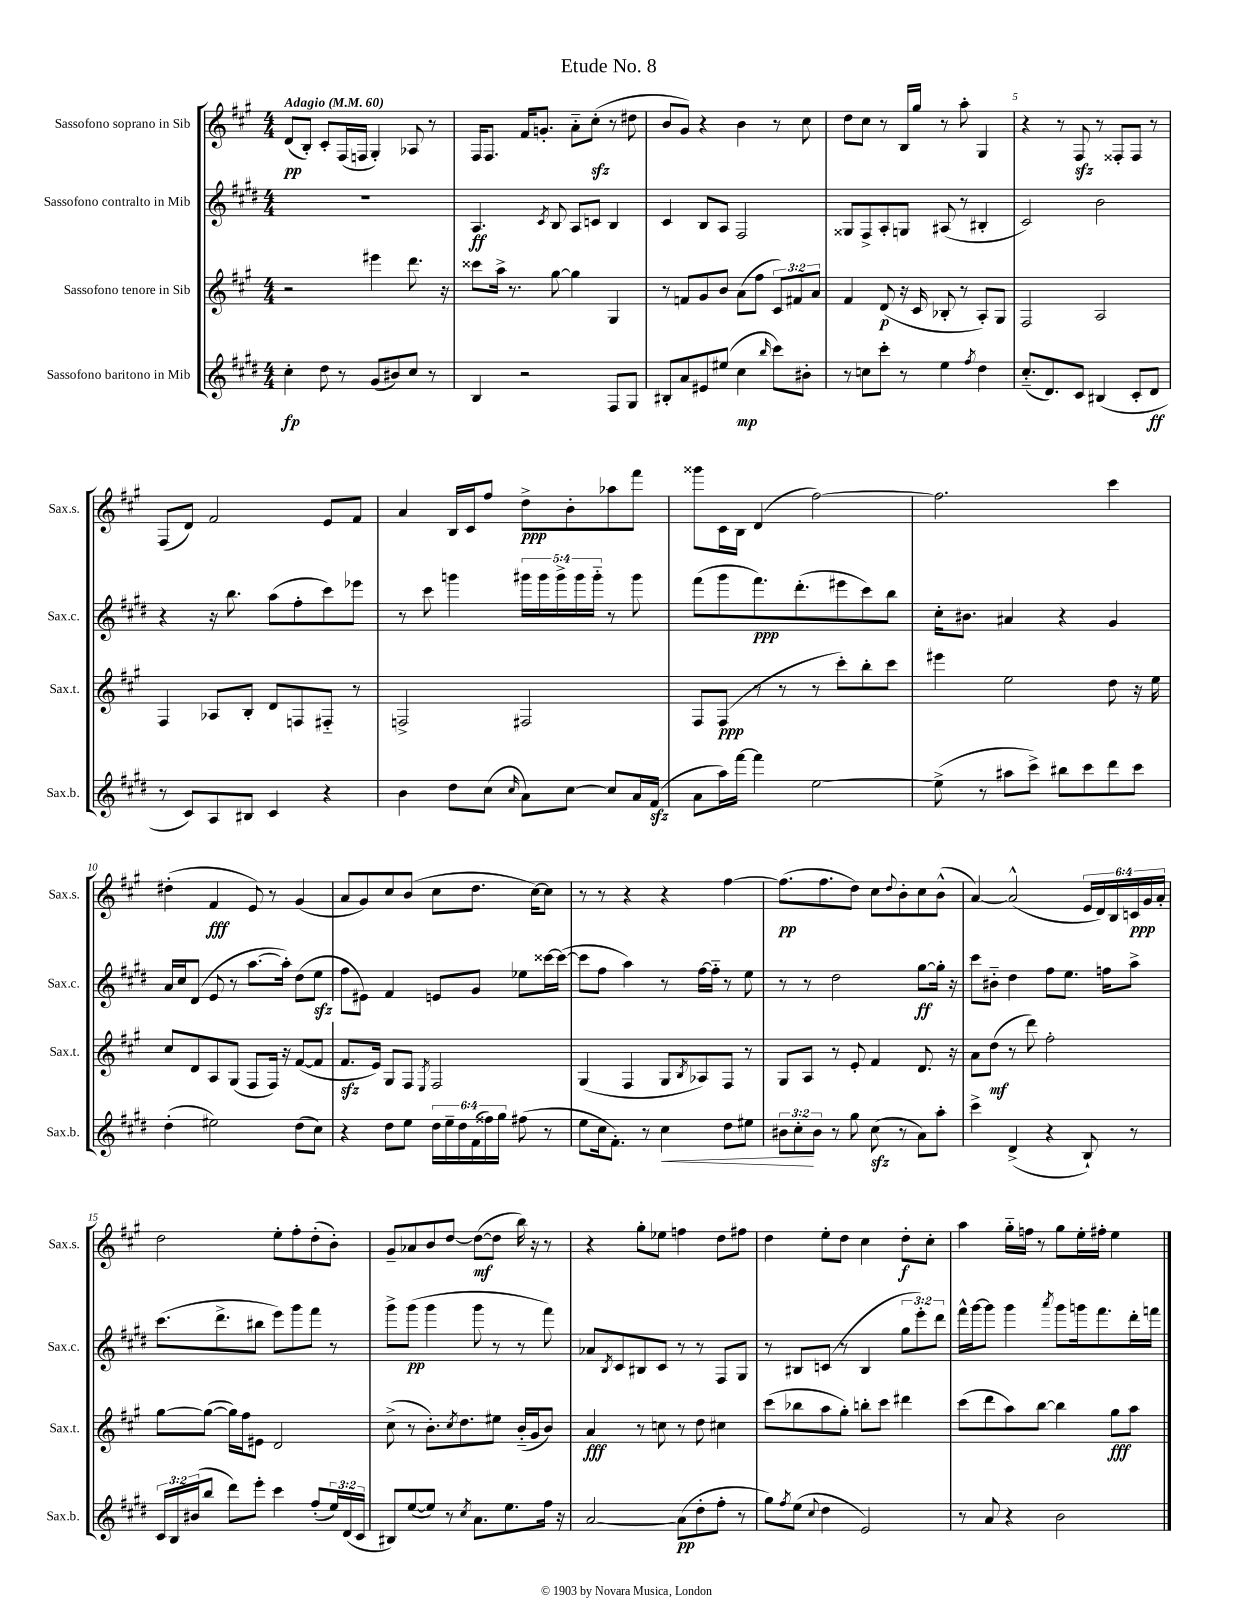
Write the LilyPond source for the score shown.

\header { title = "Etude No. 8" }
<<
\new StaffGroup <<
\new Staff = "s0" \with { instrumentName = "Sassofono soprano in Sib" shortInstrumentName = "Sax.s." } {
    \clef treble \key a \major \numericTimeSignature \time 4/4 \override Staff.TupletNumber.text = #tuplet-number::calc-fraction-text \tempo "Adagio" 4 = 60
    d'8\pp( b8-.) cis'8-. fis16( f16 gis4-.) aes8 r8 |
    fis16 fis8. fis'16 g'8.-. a'8-_ cis''8-.\sfz( r8 dis''8 |
    b'8 gis'8) r4 b'4 r8 cis''8 |
    d''8 cis''8 r8 b16 gis''16 r8 a''8-. gis4 |
    r4 r8 fis8\sfz r8 fisis8-. fisis8 r8 |
    fis8( d'8) fis'2 e'8 fis'8 |
    a'4 b16 cis'16 fis''8 d''8->\ppp b'8-. aes''8 fis'''8 |
    gisis'''8 cis'16 b16 d'4( fis''2~) |
    fis''2. cis'''4 |
    dis''4-.( fis'4\fff e'8) r8 gis'4( |
    a'8 gis'8) cis''8 b'8( cis''8 d''8. cis''16~) cis''8 |
    r8 r8 r4 r4 fis''4~ |
    fis''8.\pp( fis''8. d''8) cis''8 \appoggiatura { d''8 } b'8-. cis''8 b'8-^( |
    a'4~) a'2-^( \tuplet 6/4 { e'16 d'16) b16 c'16\ppp gis'16 a'16-. } |
    d''2 e''8-. fis''8-. d''8-.( b'8-.) |
    gis'8-- aes'8 b'8 d''8~ d''8~\mf( d''8 b''16) r16 r8 |
    r4 gis''8-. ees''8 f''4 d''8 fis''8 |
    d''4 e''8-. d''8 cis''4 d''8-.\f cis''8-. |
    a''4 gis''16-_ f''16 r8 gis''8 e''16-. fis''16-. e''4 \bar "|." |
}
\new Staff = "s1" \with { instrumentName = "Sassofono contralto in Mib" shortInstrumentName = "Sax.c." } {
    \clef treble \key e \major \numericTimeSignature \time 4/4 \override Staff.TupletNumber.text = #tuplet-number::calc-fraction-text
    R1 |
    a4.\ff \acciaccatura { cis'8 } b8 a8 c'8 b4 |
    cis'4 b8 a8 fis2 |
    gisis8 fis8-> a8-. g8 ais8( r8 bis4-. |
    cis'2) b'2 |
    r4 r16 b''8. a''8( fis''8-. cis'''8) ees'''8 |
    r8 cis'''8 g'''4 \tuplet 5/4 { gis'''16 gis'''16 gis'''16-> gis'''16 gis'''16-_ } r8 gis'''8 |
    fis'''8( gis'''8 fis'''8.\ppp) dis'''8.-.( eis'''8 cis'''8) b''8 |
    cis''16-. bis'8. ais'4 r4 gis'4 |
    a'16 cis''16 dis'8( e'8 r8 a''8.~ a''16-.) dis''8( e''8\sfz |
    fis''8 eis'8) fis'4 e'8 gis'8 ees''8 cisis'''16~ cisis'''16~( |
    cisis'''8 fis''8 a''4) r8 fis''16~ fis''16-_ r8 e''8 |
    r8 r8 dis''2 gis''8~\ff gis''16-. r16 |
    cis'''8 bis'8-_ dis''4 fis''8 e''8. f''16 a''8-> |
    cis'''8.( dis'''8.-> bis''8 e'''8) gis'''8 fis'''8 r8 |
    gis'''8-> gis'''8\pp( gis'''4 gis'''8 r8 r8 fis'''8) |
    aes'8 \acciaccatura { b8 } cis'8 bis8 cis'8 r8 r8 fis8 gis8 |
    r8 bis8 c'8( r8 bis4 \tuplet 3/2 { gis''8 e'''8-.) dis'''8 } |
    fis'''16-^ gis'''16~ gis'''8 gis'''4 \acciaccatura { a'''8 } gis'''8 g'''16 fis'''8. dis'''16-. f'''16 \bar "|." |
}
\new Staff = "s2" \with { instrumentName = "Sassofono tenore in Sib" shortInstrumentName = "Sax.t." } {
    \clef treble \key a \major \numericTimeSignature \time 4/4 \override Staff.TupletNumber.text = #tuplet-number::calc-fraction-text
    r2 eis'''4 d'''8. r16 |
    cisis'''8 a''16-> r8. gis''8~ gis''4 gis4 |
    r8 f'8 gis'8 b'8 a'8( fis''8 \tuplet 3/2 { cis'8) fis'8 a'8 } |
    fis'4 d'8\p( r16 cis'16 bes8-. r8 a8-.) gis8 |
    fis2 a2 |
    fis4 aes8 b8-. d'8 f8 fis8-_ r8 |
    f2-> fis2 |
    fis8 fis8\ppp( r8 r8 r8 cis'''8-.) b''8-. cis'''8 |
    eis'''4 e''2 d''8 r16 e''16 |
    cis''8 d'8 a8 gis8( fis8 fis16) r16 fis'8~( fis'8 |
    fis'8.\sfz e'16) gis8 fis8 \acciaccatura { e8 } fis2 |
    gis4( fis4 gis8 \acciaccatura { b8 } aes8) fis8 r8 |
    gis8 a8 r8 e'8-. fis'4 d'8. r16 |
    a'8 d''8\mf( r8 d'''8) fis''2-. |
    gis''8~ gis''8~( gis''16) fis''16 eis'8 d'2 |
    cis''8->( r8 b'8.-.) \acciaccatura { cis''8 } d''8. eis''8 b'16-_( gis'16 b'8) |
    a'4\fff r8 c''8 r8 d''8 cis''4 |
    cis'''8( bes''8 a''8 gis''8-.) b''8-. cis'''8 dis'''4 |
    cis'''8( d'''8 a''8) b''8~ b''4 gis''8\fff a''8 \bar "|." |
}
\new Staff = "s3" \with { instrumentName = "Sassofono baritono in Mib" shortInstrumentName = "Sax.b." } {
    \clef treble \key e \major \numericTimeSignature \time 4/4 \override Staff.TupletNumber.text = #tuplet-number::calc-fraction-text
    cis''4-.\fp dis''8 r8 gis'8( bis'8) cis''8 r8 |
    b4 r2 fis8 gis8 |
    bis8-. a'8 eis'8 eis''8( cis''4\mp \grace { b''16 } cis'''8) bis'8-. |
    r8 c''8 cis'''8-. r8 e''4 \acciaccatura { fis''8 } dis''4 |
    cis''8.-_( dis'8.) cis'8 bis4( cis'8-. dis'8\ff |
    r8 cis'8) a8 bis8 cis'4 r4 |
    b'4 dis''8 cis''8( \grace { cis''16 } a'8) cis''8~ cis''8 a'16 fis'16\sfz( |
    a'8 a''16) fis'''16~ fis'''4 e''2~ |
    e''8->( r8 ais''8 cis'''8->) bis''8 cis'''8 dis'''8 cis'''8 |
    dis''4-.( eis''2) dis''8( cis''8) |
    r4 dis''8 e''8 \tuplet 6/4 { dis''16 e''16-- dis''16 fis'16( fisis''16) gis''16 } fis''8( r8 |
    e''8 cis''16 fis'8.-.) r8 cis''4\< dis''8 eis''8 |
    \tuplet 3/2 { bis'8 cis''8-.\! bis'8 } r8 gis''8 cis''8\sfz( r8 a'8) a''8-. |
    cis'''4-> dis'4->( r4 b8-!) r8 |
    \tuplet 3/2 { cis'16 b16 bis'16( } b''8 dis'''8) e'''8-. cis'''4 fis''8-.( \tuplet 3/2 { e''16) dis'16( cis'16 } |
    bis8) e''8~( e''8) r8 \acciaccatura { cis''8 } a'8. e''8. fis''16 r16 |
    a'2~ a'8\pp( dis''8-. fis''8-. r8 |
    gis''8) \acciaccatura { fis''8 } e''8( \appoggiatura { cis''8 } dis''4 e'2) |
    r8 a'8 r4 b'2 \bar "|." |
}
>>
>>
\layout { \context { \Score \override BarNumber.break-visibility = ##(#f #t #t) barNumberVisibility = #(every-nth-bar-number-visible 5) } }
